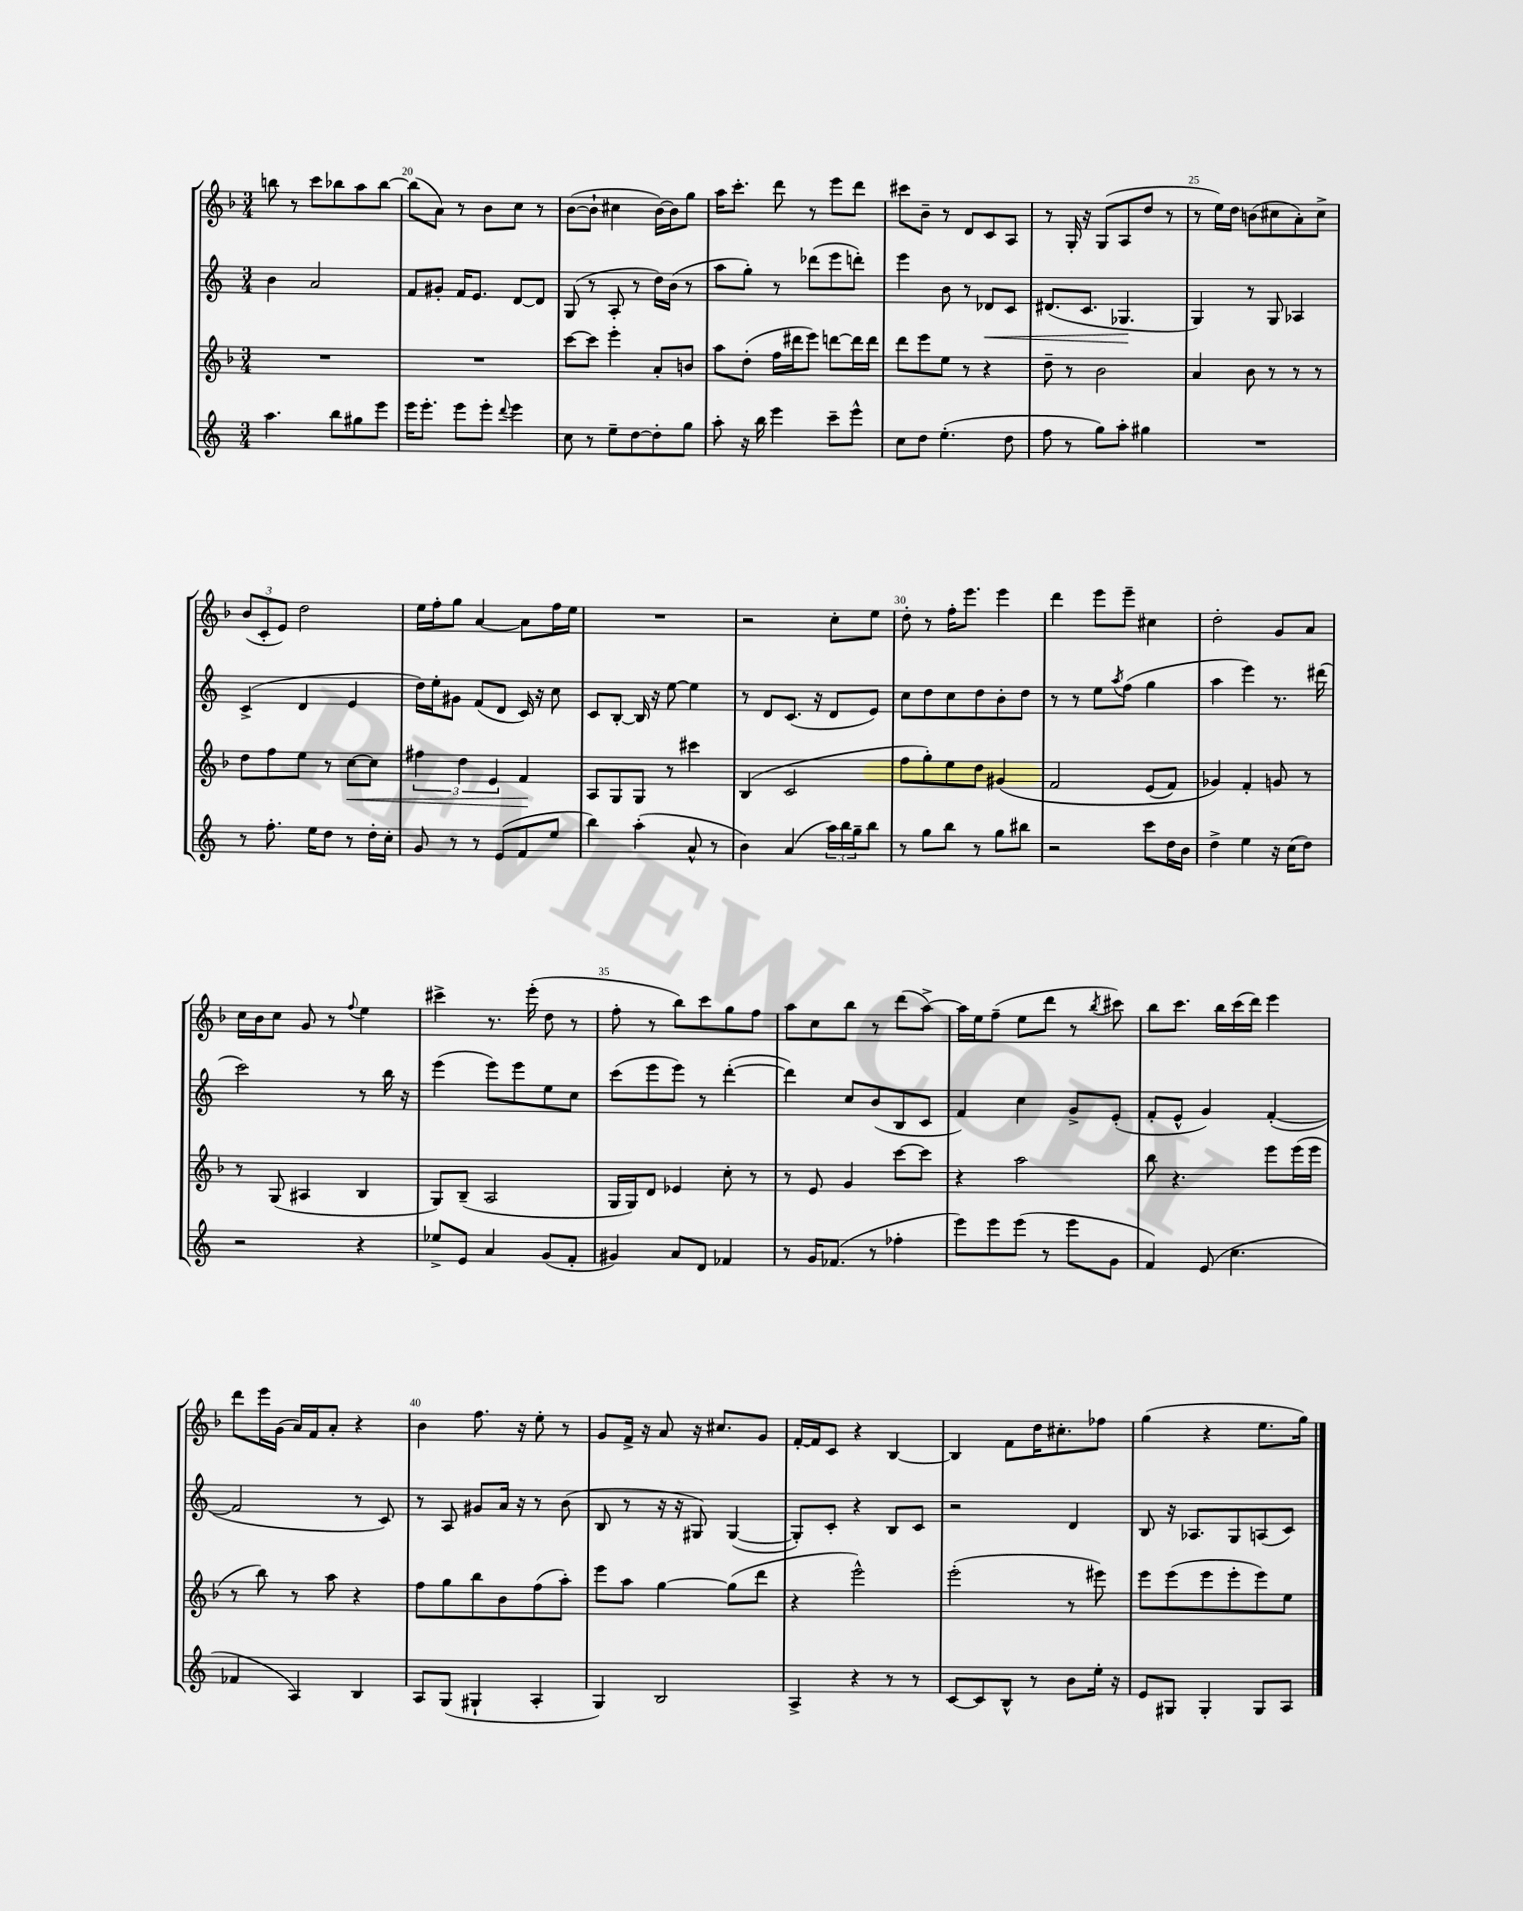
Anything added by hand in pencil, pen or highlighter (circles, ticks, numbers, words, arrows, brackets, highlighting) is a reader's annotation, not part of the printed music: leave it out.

**kern	**kern	**kern	**kern
*staff4	*staff3	*staff2	*staff1
*clefG2	*clefG2	*clefG2	*clefG2
*k[]	*k[b-]	*k[]	*k[b-]
*M3/4	*M3/4	*M3/4	*M3/4
4.aa	2.r	4b	8bb
.	.	.	8r
.	.	2a	8ccc
8bb	.	.	8bb-
8gg#	.	.	8aa
8eee	.	.	[8bb-
=	=	=	=
16eee	2.r	8f	(8bb-]
8.eee'	.	.	.
.	.	8g#'	8a)
8eee	.	16f	8r
.	.	8.e	.
8eee'	.	.	8b-
8qqddd	.	.	.
4eee	.	[8d	8cc
.	.	8d]	8r
=	=	=	=
8cc	[8ccc	(8G	([8b-
8r	8ccc]	8r	8b-`]
8ee~	4eee'	8A'	4cc#
[8dd	.	8r	.
8dd']	8a'	16dd)	[16b-)
.	.	(16b	16b-]
8gg	8b	8r	8gg
=	=	=	=
8aa'	8aa	8aa	16aa
.	.	.	8.ccc'
16r	(8dd'	8gg')	.
16bb	.	.	.
4eee	16ff	8r	8ddd
.	16ddd#	.	.
.	8eee)	(8ddd-	8r
8ccc~	[8ddd	8eee	8eee
8eee^^	16ddd]	8ddd')	8ddd
.	16ddd	.	.
=	=	=	=
8cc	8ddd	4eee	8ccc#
8dd	8eee	.	8b-~
(4.ee'	8ee	8b	8r
.	8r	8r	8d
.	4r	8d-	8c
8dd	.	8c	8A
=	=	=	=
8ff	8dd~	(8.d#	8r
8r	8r	.	16G'
.	.	8.c	16r
8gg)	2b-	.	(8G
8aa'	.	4.G-	8A
4gg#	.	.	8dd
.	.	.	8r
=	=	=	=
2.r	4a	4G)	8r
.	.	.	16ee)
.	.	.	16dd
.	8b-	8r	(8b
.	8r	8G	8cc#
.	8r	4A-	8a')
.	8r	.	8cc#^
=	=	=	=
8r	8dd	(4c^	(12b-
.	.	.	12c'
8.ff'	8ff	.	.
.	.	.	12e)
.	8ee	4d	2dd
16ee	.	.	.
8dd	8r	.	.
8r	[8cc	4e	.
16dd'	8cc]	.	.
16cc'	.	.	.
=	=	=	=
8g	6ff#	16dd)	16ee
.	.	16ee'	16ff'
8r	.	8g#	8gg
.	6dd	.	.
8r	.	(8f	[4a
.	6e	.	.
(8e	.	8d	.
8f	4f	16c)	8a]
.	.	16r	.
8ee	.	8cc	16ff
.	.	.	16ee
=	=	=	=
4bb)	8A	8c	2.r
.	8G	[8B'	.
(4aa'	8G	16B]	.
.	.	16r	.
.	8r	[8ee	.
8a^^	4ccc#	4ee]	.
8r	.	.	.
=	=	=	=
4b)	(4B-	8r	2r
.	.	8d	.
(4a	2c	(8.c	.
.	.	16r	.
24aa)	.	8d	8cc'
24bb	.	.	.
24gg~	.	.	.
8bb	.	8e)	8ee
=	=	=	=
8r	8ff	8cc	8dd'
8gg	8gg')	8dd	8r
8bb	8ee	8cc	16ff'
.	.	.	8.eee
8r	8dd	8dd	.
8gg	&(4g#	8b'	4eee
8bb#	.	8dd	.
=	=	=	=
2r	2f	8r	4ddd
.	.	8r	.
.	.	8ee	8eee
.	.	8qaa	.
.	.	(8ff	8eee~
8ccc	(8e	4gg	4cc#
16dd	8f)	.	.
16b	.	.	.
=	=	=	=
4dd^	4g-&)	4aa	2dd'
4ee	4f'	4eee)	.
16r	8g	8.r	8g
(16cc	.	.	.
8dd)	8r	.	8a
.	.	(16ddd#	.
=	=	=	=
2r	8r	2ccc)	16cc
.	.	.	16b-
.	(8G	.	8cc
.	4A#	.	8g
.	.	.	8r
.	.	.	8qqff
4r	4B-	8r	4ee
.	.	16bb	.
.	.	16r	.
=	=	=	=
8ee-^	8G)	(4eee	4ccc#^
8e	(8B-~	.	.
4a	2A	8eee)	8.r
.	.	8eee	.
.	.	.	(16eee'
(8g	.	8ee	8dd
8f'	.	8cc	8r
=	=	=	=
4g#)	16G	(8ccc	8ff'
.	16G)	.	.
.	8d	8eee	8r
8a	4e-	8eee)	8bb-)
8d	.	8r	8ccc
4f-	8cc'	([4ddd'	8gg
.	8r	.	8ff
=	=	=	=
8r	8r	4ddd])	8aa
16g	8e	.	8cc
(8.f-	.	.	.
.	4g	8cc	8bb-
8r	.	(8b	8r
4ff-'	[8ccc	8B	(8ddd
.	8ccc]	8c	[8aa^)
=	=	=	=
8eee)	4r	4f)	16aa]
.	.	.	16ee
8eee	.	.	(8ff~
(8eee	2aa	4cc	8ee
8r	.	.	8ddd
8eee	.	8g^	8r
.	.	.	8qbb-
8g	.	(8e'	8ccc#)
=	=	=	=
4f)	8bb-	8f'	8bb-
.	4.r	8e^^	8.ccc
(8e	.	4g)	.
.	.	.	16bb-
4.cc	.	.	(16ccc
.	.	.	16ddd)
.	8eee	([4f'	4eee
.	(16eee	.	.
.	16eee	.	.
=	=	=	=
4f-	8r	2f]	8ddd
.	8bb-)	.	16eee
.	.	.	(16g
4A)	8r	.	16a)
.	.	.	16f
.	8aa	.	8a'
4B	4r	8r	4r
.	.	8c)	.
=	=	=	=
8A	8ff	8r	4b-
(8G	8gg	8A	.
4G#`	8bb-	8g#	8.ff
.	8b-	16a	.
.	.	16r	16r
4A'	(8ff	8r	8ee'
.	8aa')	(8b	8r
=	=	=	=
4G)	8eee	8B	8g
.	8aa	8r	16f^
.	.	.	16r
2B	[4gg	16r	8a
.	.	16r	.
.	.	8G#)	16r
.	.	.	8.cc#
.	(8gg]	([4G#	.
.	8ddd	.	8g
=	=	=	=
4A^	4r	8G#'])	[16f'
.	.	.	16f]
.	.	8c'	8c
4r	2eee^^)	4r	4r
8r	.	8B	[4B-
8r	.	8c	.
=	=	=	=
[8c	(2eee'	2r	4B-]
8c]	.	.	.
8B^^	.	.	8f
8r	.	.	16dd
.	.	.	8.cc#'
8b	8r	4d	.
16ee'	8eee#)	.	8ff-
16r	.	.	.
=	=	=	=
8e	8eee	8B	(4gg
8G#	(8eee	16r	.
.	.	8.A-	.
4G#'	8eee	.	4r
.	8eee'	8G	.
8G#	8eee)	(8A	8.ee
8A	8ee	8c)	.
.	.	.	16gg)
==	==	==	==
*-	*-	*-	*-
